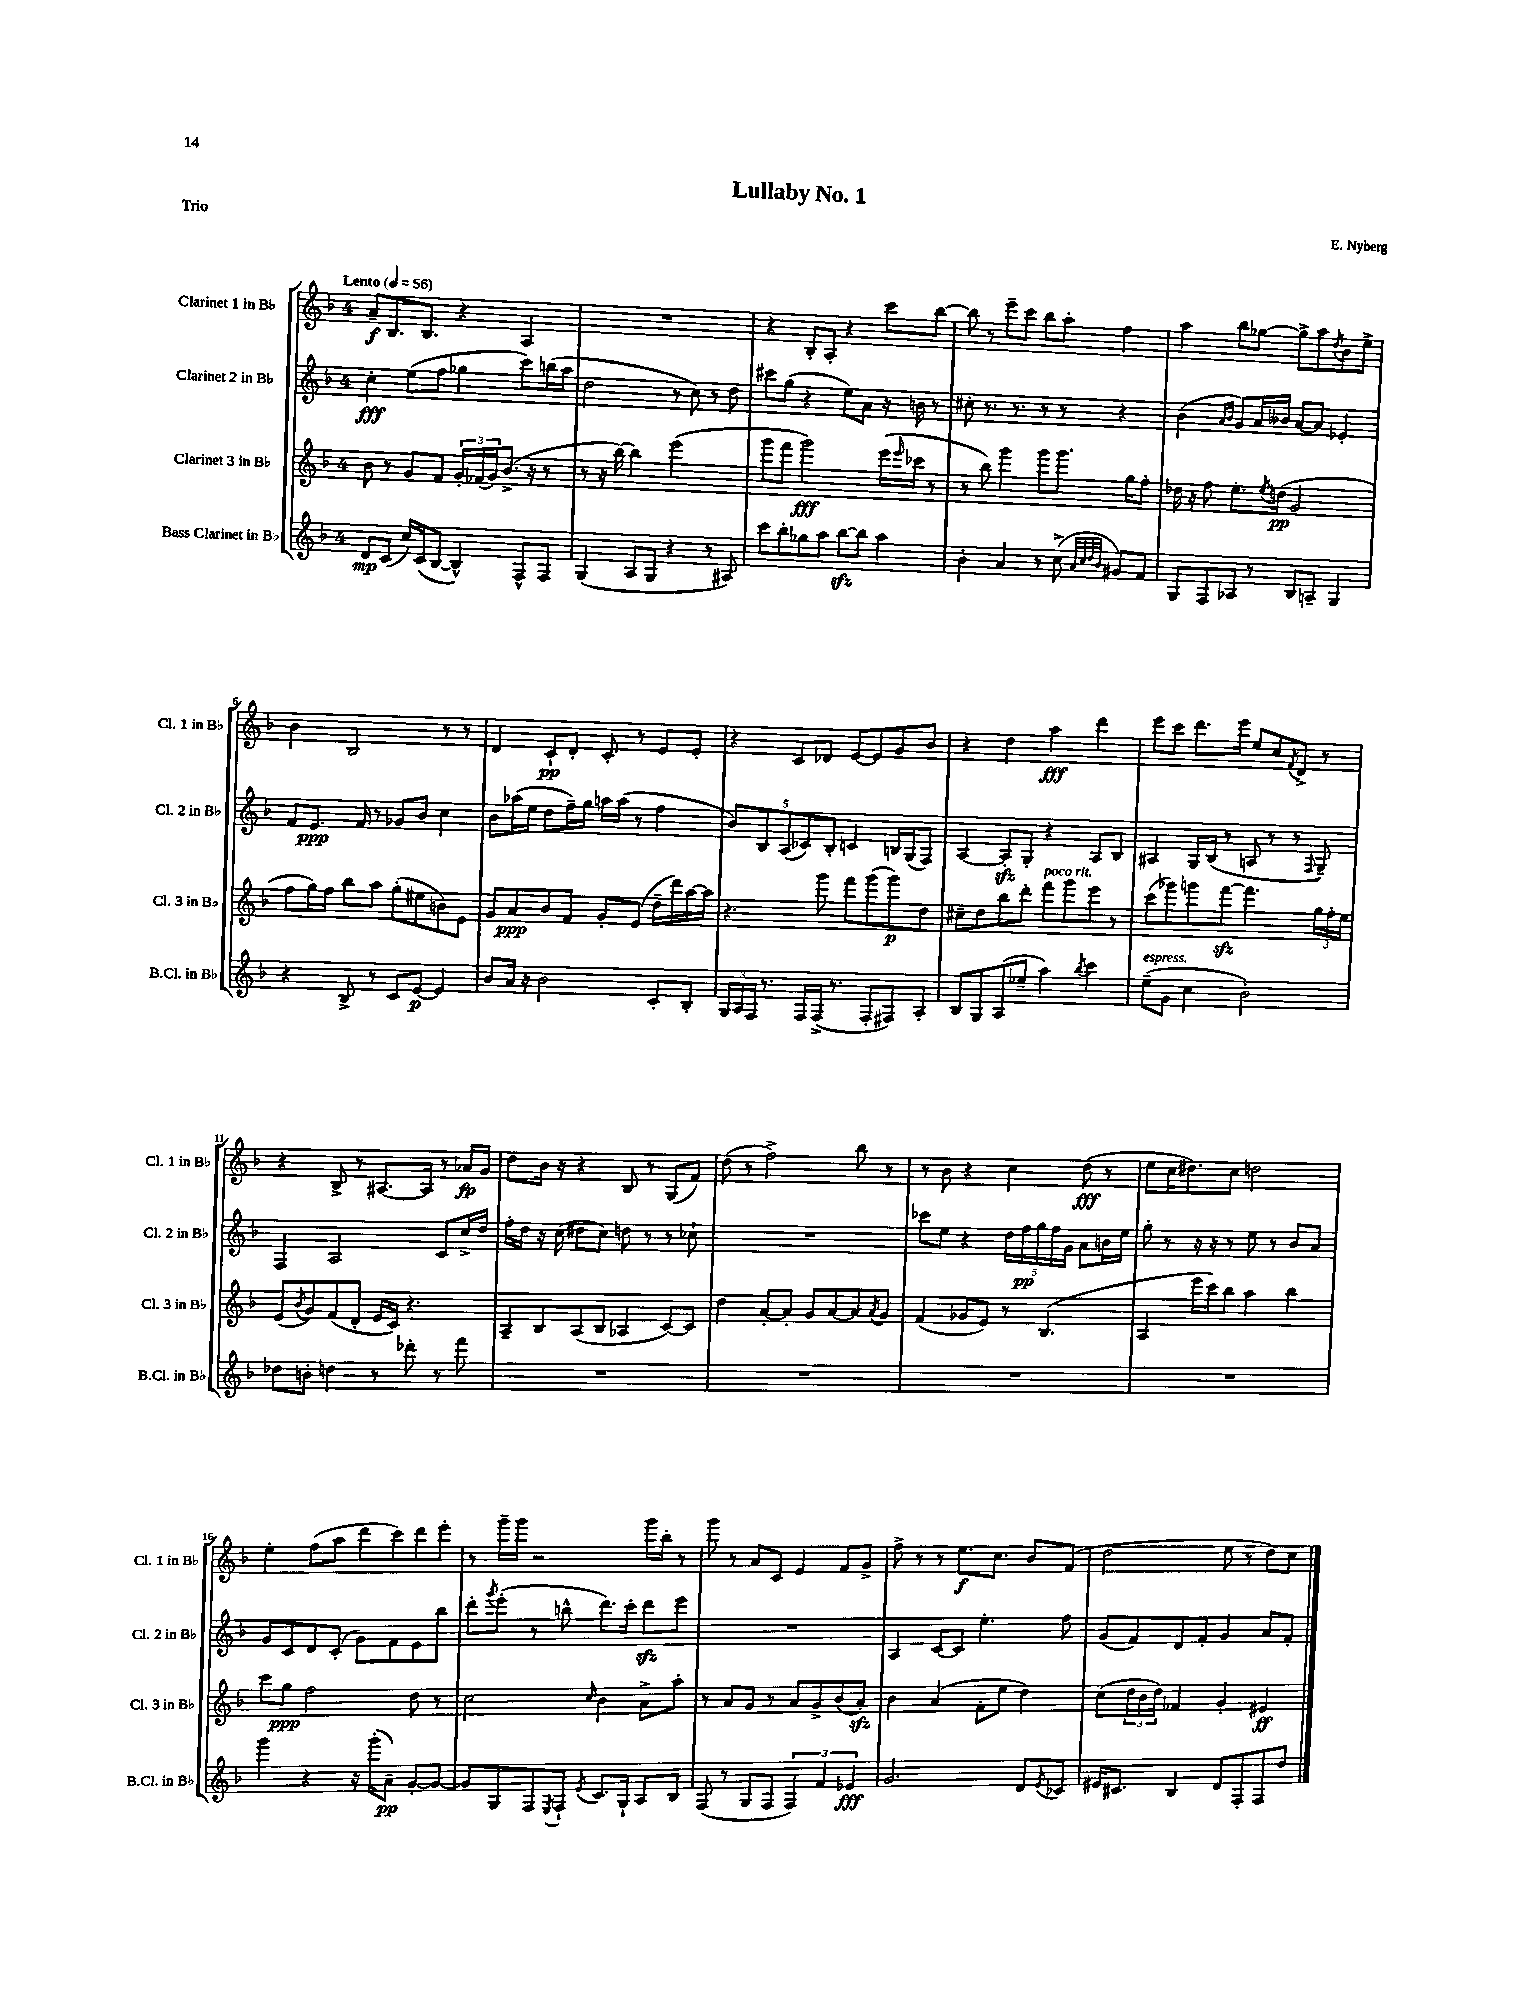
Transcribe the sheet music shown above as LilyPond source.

\header { title = "Lullaby No. 1" composer = "E. Nyberg" piece = "Trio" }
<<
\new StaffGroup <<
\new Staff = "s0" \with { instrumentName = "Clarinet 1 in Bb" shortInstrumentName = "Cl. 1 in Bb" } {
    \clef treble \key f \major \once \override Staff.TimeSignature.style = #'single-digit \time 4/4 \tempo "Lento" 4 = 56
    a'8--\f bes8. bes8. r4 a4 |
    R1 |
    r4 bes8-. a8-. r4 c'''8 bes''8~ |
    bes''8 r8 e'''8-- c'''8 bes''8 a''8-. f''4 |
    a''4 bes''8 ges''8~ ges''8-> a''8 \acciaccatura { d''8 } bes'8 e''8-> |
    bes'4 bes2 r8 r8 |
    d'4 c'8-!\pp d'8-. c'8-. r8 e'8 e'8-. |
    r4 c'8 des'8 e'8~ e'8 g'8 bes'8 |
    r4 d''4 a''4\fff d'''4 |
    e'''8 c'''8 d'''8. e'''16 e''8 c''8 \acciaccatura { f'8 } d'8-> r8 |
    r4 bes8-> r8 ais8.~ ais16 r8 aes'16\fp g'16 |
    d''8 bes'16 r16 r4 bes8 r8 g8( f'8) |
    d''8( r8 f''2->) bes''8 r8 |
    r8 bes'8 r4 c''4 d''8\fff( r8 |
    e''8 c''16 dis''8.) c''8 d''2 |
    e''4-. f''8( a''8 d'''8 c'''8) d'''8 e'''8-. |
    r8 g'''16-- g'''16 r2 g'''16 bes''16-. r8 |
    g'''8 r8 a'8 c'8 e'4 f'8 g'8-> |
    f''8-> r8 r8 e''8.\f c''8. bes'8 f'8( |
    d''2 e''8 r8 d''8) c''8 \bar "|." |
}
\new Staff = "s1" \with { instrumentName = "Clarinet 2 in Bb" shortInstrumentName = "Cl. 2 in Bb" } {
    \clef treble \key f \major \once \override Staff.TimeSignature.style = #'single-digit \time 4/4
    c''4-.\fff e''8( f''8 ges''4 c'''8) b''16( a''16 |
    d''2 r8 c''8) r8 d''8 |
    cis'''8 g''8( r4 e''8) a'8 r16 b'16 r8 |
    cis''8-. r8. r8. r8 r8 r4 |
    bes'4( \grace { a'16 bes'16 } g'8) a'16 beses'16 a'8~ a'8 ees'4-. |
    f'8 e'8.\ppp f'16 r8 ges'8 bes'8 c''4 |
    bes'8 aes''16( e''16 d''8 f''16--) g''16 a''16 a''16( r8 f''4 |
    \tuplet 5/4 { bes'8) bes8 a8( ces'8) bes8-. } c'4 b16 g16( f8) |
    a4~ a8-.\sfz g8-. r4 a8 bes8 |
    ais4 g16 bes16( r8 a8 r8 r8 \appoggiatura { f8 } g8--) |
    f4 a2 c'8 c''16-> d''16 |
    f''16-. d''16 r16 c''16( dis''8 c''8) d''8 r8 r8 ces''8-! |
    R1 |
    ces'''8 e''8 r4 \tuplet 5/4 { d''16 f''16\pp g''16 f''16 g'16 } a'8 b'16 e''16 |
    g''8-. r8 r16 r16 r8 e''8 r8 bes'8 a'8 |
    g'8 c'8 d'8 c'8-.( g'8) f'8 e'8 bes''8 |
    d'''8-. \acciaccatura { g'''8 } e'''8-.( r8 b''8-^ d'''8.) c'''16-. d'''8\sfz e'''8 |
    R1 |
    a4 c'8~ c'8 e''4.-. f''8 |
    g'8( f'8) d'8 f'8-. g'4 a'8 f'8-. \bar "|." |
}
\new Staff = "s2" \with { instrumentName = "Clarinet 3 in Bb" shortInstrumentName = "Cl. 3 in Bb" } {
    \clef treble \key f \major \once \override Staff.TimeSignature.style = #'single-digit \time 4/4
    bes'8 r8 g'8 f'8 \tuplet 3/2 { g'16-. fes'16( g'16) } bes'8.->( r16 r8 |
    r8 r16 bes''16~) bes''4 e'''2( |
    g'''8 f'''8 g'''2\fff) e'''16( \grace { e'''16 } ces'''16 r8 |
    r8 bes''8) g'''4 g'''8 g'''8. g''16 f''8-. |
    des''16 r16 f''8 e''8.-. \acciaccatura { e''8 } d''16\pp( g'2 |
    f''8 g''16) f''16 bes''8 a''8 g''8-.( eis''8 b'8) e'8 |
    g'8 a'8\ppp bes'8 f'8 g'8-. e'8( d''16-- d'''16) a''16~ a''16 |
    r4. g'''8 f'''8 g'''8( g'''8\p) d''8 |
    cis''8-- d''8 bes''8 d'''8-. f'''8^\markup { \italic "poco rit." } g'''8 e'''8 r8 |
    c'''8( ges'''8) g'''8 f'''8~\sfz f'''4. \tuplet 3/2 { g''16 f''16-. e''16 } |
    e'8( \acciaccatura { bes'8 } g'8) f'8( d'8-. e'16 c'16) r4. |
    a8-- bes8 a8( bes8 aes4 c'8~) c'8 |
    d''4 a'8~-. a'8-. g'8 a'8~ a'8 \acciaccatura { a'8 } g'8 |
    f'4( ges'8 e'8) r8 bes4.( |
    a4 e'''16 c'''16) bes''8 a''4 bes''4 |
    c'''8 g''8\ppp f''2 d''8 r8 |
    c''2 \grace { c''16 } bes'4 a'8-> a''8-. |
    r8 a'8 g'8 r8 a'8 g'8-> bes'8( a'8-.\sfz) |
    bes'4 a'4( f'8-. e''8 d''4) |
    c''8( \tuplet 3/2 { d''16 bes'16 d''16) } fes'4 g'4-. eis'4\ff \bar "|." |
}
\new Staff = "s3" \with { instrumentName = "Bass Clarinet in Bb" shortInstrumentName = "B.Cl. in Bb" } {
    \clef treble \key f \major \once \override Staff.TimeSignature.style = #'single-digit \time 4/4
    d'8\mp c'8( c''16) c'16( bes8~ bes4-^) f8-^ f8 |
    g4( a8 g8 r4 r8 ais8) |
    c'''8 bes''8-. ges''8 a''8 bes''8~\sfz bes''8 a''4 |
    bes'4-. a'4 r8 c''8->( \grace { a'32 c''32 d''32 bes'32 } gis'8) f'8 |
    g8 f8 aes8 r8 bes8 a8-- g4 |
    r4 bes8-> r8 c'8 e'8~\p e'4 |
    bes'8 a'16 r16 bes'2 c'8-. bes8-. |
    \tuplet 3/2 { g16 a16 f16 } r8. f16 f16->( r8. f8-. fis8) a8-. |
    bes8 g8 a8( ees''8-- a''4) \acciaccatura { bes''8 } c'''4 |
    e''8--^\markup { \italic "espress." }( g'8 c''4 bes'2-.) |
    des''8 b'8-. d''4 r8 des'''8-. r8 f'''8 |
    R1 |
    R1 |
    R1 |
    R1 |
    g'''4 r4 r16 g'''16-.( a'8--\pp) g'8~-. g'8~ |
    g'8 g8 f8 \acciaccatura { e8 } f8-! \acciaccatura { e'8 } c'8. g16-! a8 bes8 |
    f8( r8 g8 f8 \tuplet 3/2 { f4) f'4 ees'4\fff } |
    g'2. d'8 \acciaccatura { e'8 } ces'8 |
    eis'16 cis'8. bes4 d'8 f8-. f8 d''8 \bar "|." |
}
>>
>>
